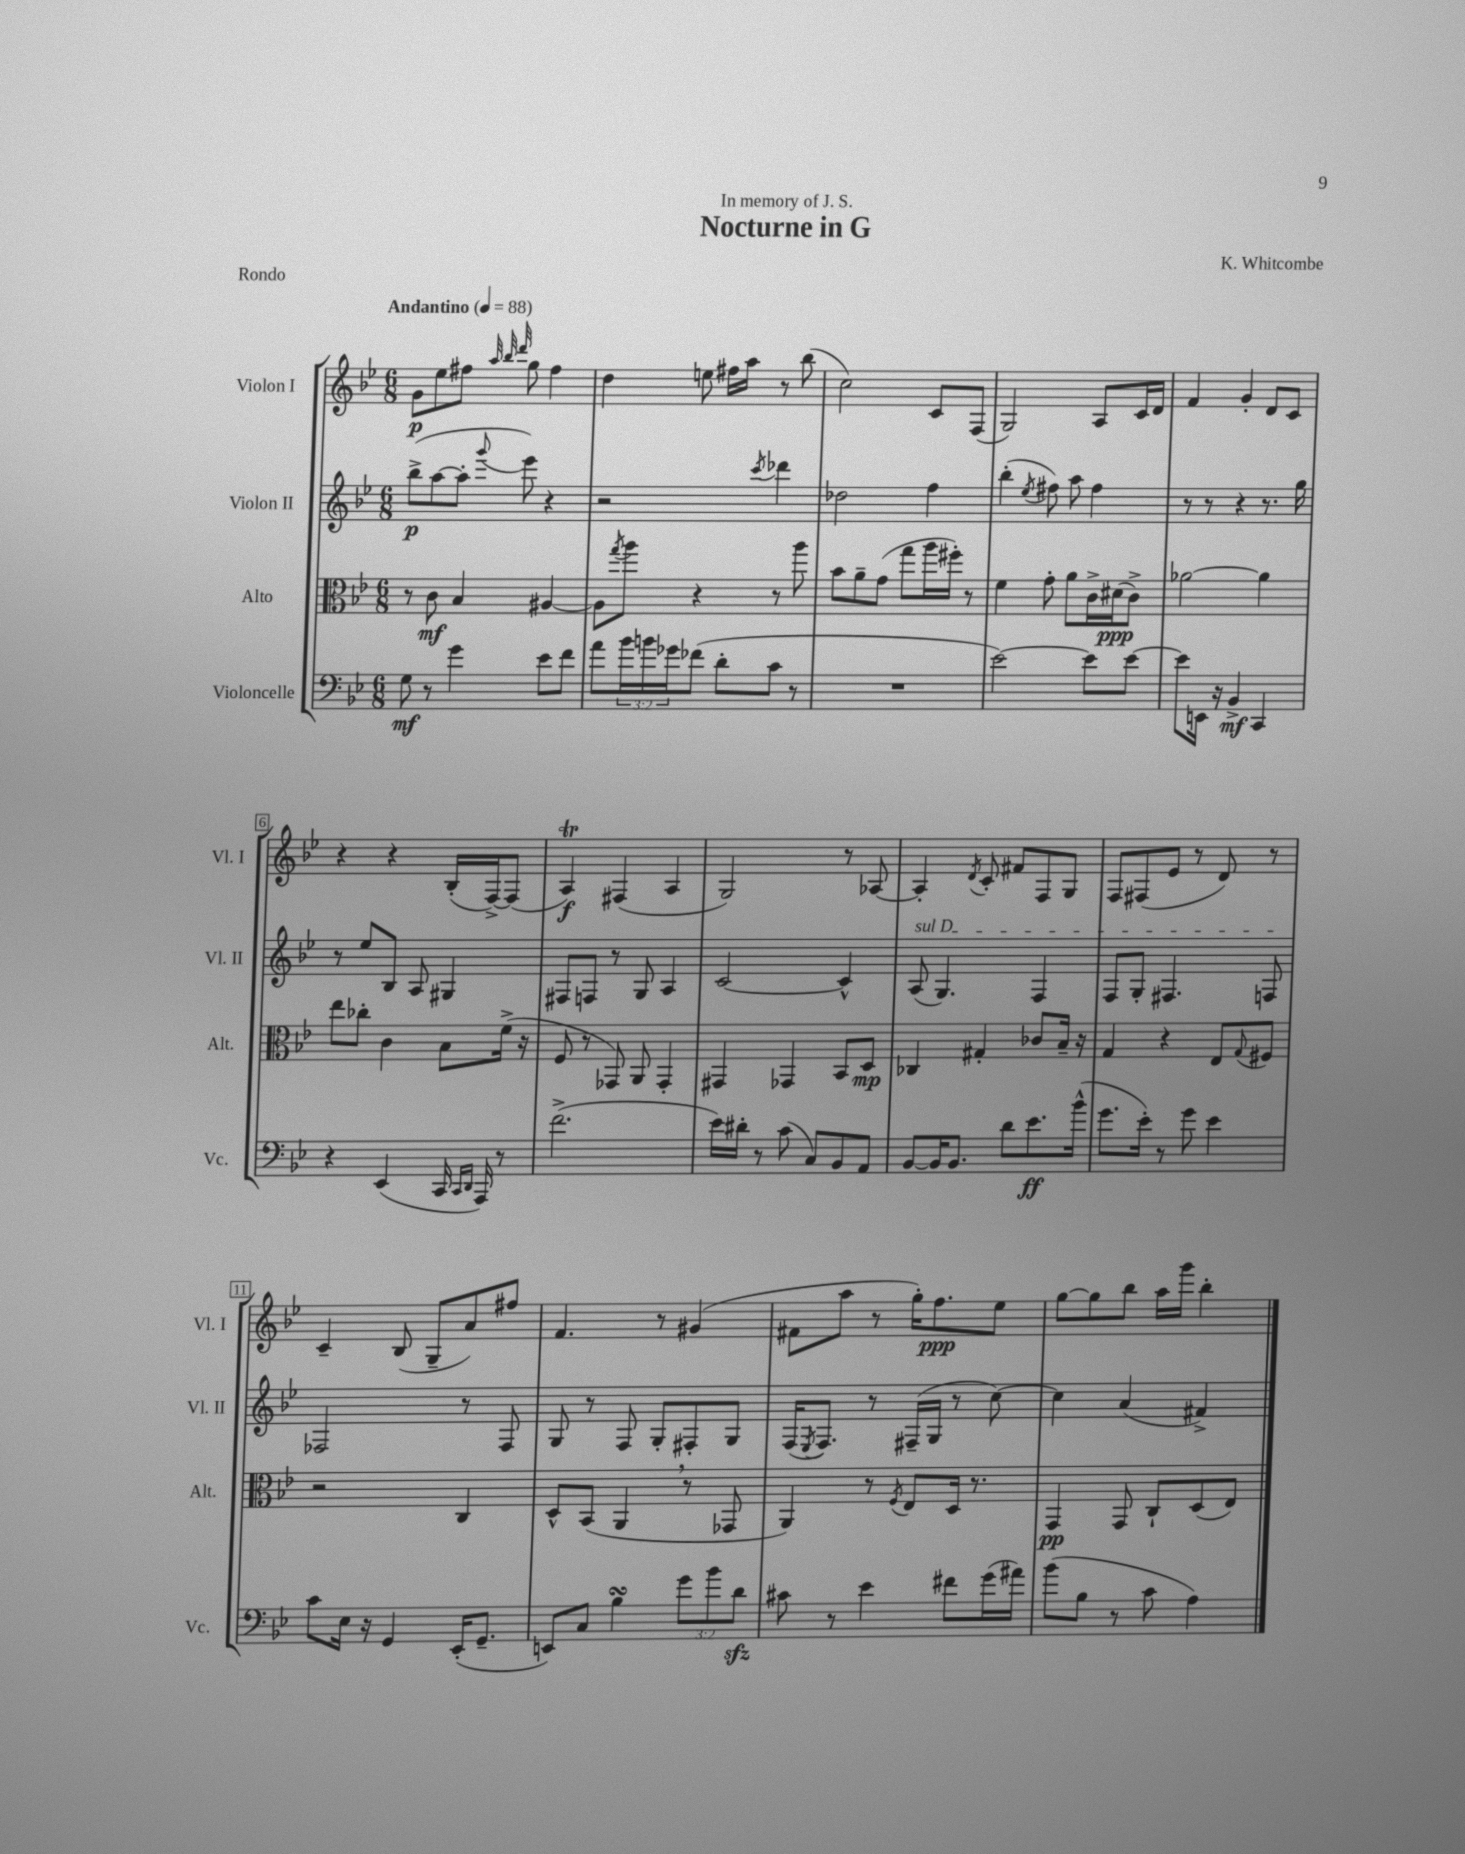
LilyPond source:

\header { title = "Nocturne in G" composer = "K. Whitcombe" dedication = "In memory of J. S." piece = "Rondo" }
<<
\new StaffGroup <<
\new Staff = "s0" \with { instrumentName = "Violon I" shortInstrumentName = "Vl. I" } {
    \clef treble \key bes \major \numericTimeSignature \time 6/8 \tempo "Andantino" 4 = 88
    g'8\p ees''8 fis''8 \grace { a''32 bes''32 d'''32 } g''8 fis''4 |
    d''4 e''8 fis''16 a''16 r8 bes''8( |
    c''2) c'8 f8( |
    g2) a8 c'16 d'16 |
    f'4 g'4-. d'8 c'8 |
    r4 r4 bes16-.( f16~->) f8( |
    a4\trill\f) fis4( a4 |
    g2) r8 aes8~ |
    aes4-. \acciaccatura { d'8 } c'8-. fis'8 f8 g8 |
    f8 fis8( ees'8 r8 d'8) r8 |
    c'4-- bes8( g8-- a'8) fis''8 |
    f'4. r8 gis'4( |
    fis'8 a''8 r8 g''16-.) f''8.\ppp ees''8 |
    g''8~ g''8 bes''8 a''16 g'''16 bes''4-. \bar "|." |
}
\new Staff = "s1" \with { instrumentName = "Violon II" shortInstrumentName = "Vl. II" } {
    \clef treble \key bes \major \numericTimeSignature \time 6/8
    bes''8->\p( a''8~ a''8-. \appoggiatura { g'''8 } ees'''8) r4 |
    r2 \acciaccatura { c'''8 } des'''4 |
    des''2 f''4 |
    bes''4-.( \acciaccatura { ees''8 } fis''8) a''8 fis''4 |
    r8 r8 r4 r8. g''16 |
    r8 ees''8 bes8 a8 gis4 |
    fis8 f8 r8 g8 a4 |
    c'2~ c'4-^ |
    \once \override TextSpanner.bound-details.left.text = \markup { \italic "sul D" } a8\startTextSpan( g4.) f4 |
    f8 g8-. fis4. f8\stopTextSpan |
    fes2 r8 fes8 |
    g8 r8 f8 g8-. fis8-. g8 |
    f16( \acciaccatura { ees8 } f8.) r8 fis16--( g16 r8 c''8~) |
    c''4 a'4( fis'4->) \bar "|." |
}
\new Staff = "s2" \with { instrumentName = "Alto" shortInstrumentName = "Alt." } {
    \clef alto \key bes \major \numericTimeSignature \time 6/8
    r8 c'8\mf bes4 ais4~ |
    ais8 \acciaccatura { g''8 } a''8 r4 r8 a''8 |
    bes'8 a'8-- g'8( g''8 a''16 fis''16-.) r8 |
    f'4 g'8-. a'8 c'16-> dis'16\ppp( c'8->) |
    aes'2~ aes'4 |
    ees''8 ces''8-. c'4 bes8 f'16->( r16 |
    f8 r8 ges,8) a,8 ges,4-. |
    gis,4 ges,4 bes,8 d8\mp |
    ces4 gis4-. ces'8 bes16-- r16 |
    g4 r4 ees8 \appoggiatura { g8 } fis8 |
    r2 c4 |
    d8-^ bes,8( a,4 \breathe r8 ges,8 |
    a,4) r8 \acciaccatura { f8 } ees8 d16 r8. |
    g,4\pp g,8 c8-! d8( ees8) \bar "|." |
}
\new Staff = "s3" \with { instrumentName = "Violoncelle" shortInstrumentName = "Vc." } {
    \clef bass \key bes \major \numericTimeSignature \time 6/8 \override Staff.TupletNumber.text = #tuplet-number::calc-fraction-text
    g8\mf r8 g'4 ees'8 f'8 |
    a'8 \tuplet 3/2 { bes'16 b'16 ges'16 } fes'8( d'8-. c'8 r8 |
    R2. |
    ees'2~) ees'8 ees'8~ |
    ees'8 e,16 r16 bes,4->\mf c,4 |
    r4 ees,4( c,16 \grace { c,16 d,16 } a,,16) r8 |
    f'2.->( |
    ees'16) dis'16-. r8 c'8( c8) bes,8 a,8 |
    bes,8~ bes,16 bes,8. d'8 ees'8.\ff bes'16-^( |
    g'8. ees'16-.) r8 g'8 ees'4 |
    c'8 ees16 r16 g,4 ees,16-.( g,8.-- |
    e,8) c8 bes4\turn \tuplet 3/2 { g'8 bes'8 d'8\sfz } |
    cis'8 r8 ees'4 fis'8 g'16( ais'16) |
    bes'8( bes8 r8 c'8 a4) \bar "|." |
}
>>
>>
\layout { \context { \Score \override BarNumber.stencil = #(make-stencil-boxer 0.1 0.3 ly:text-interface::print) } }
